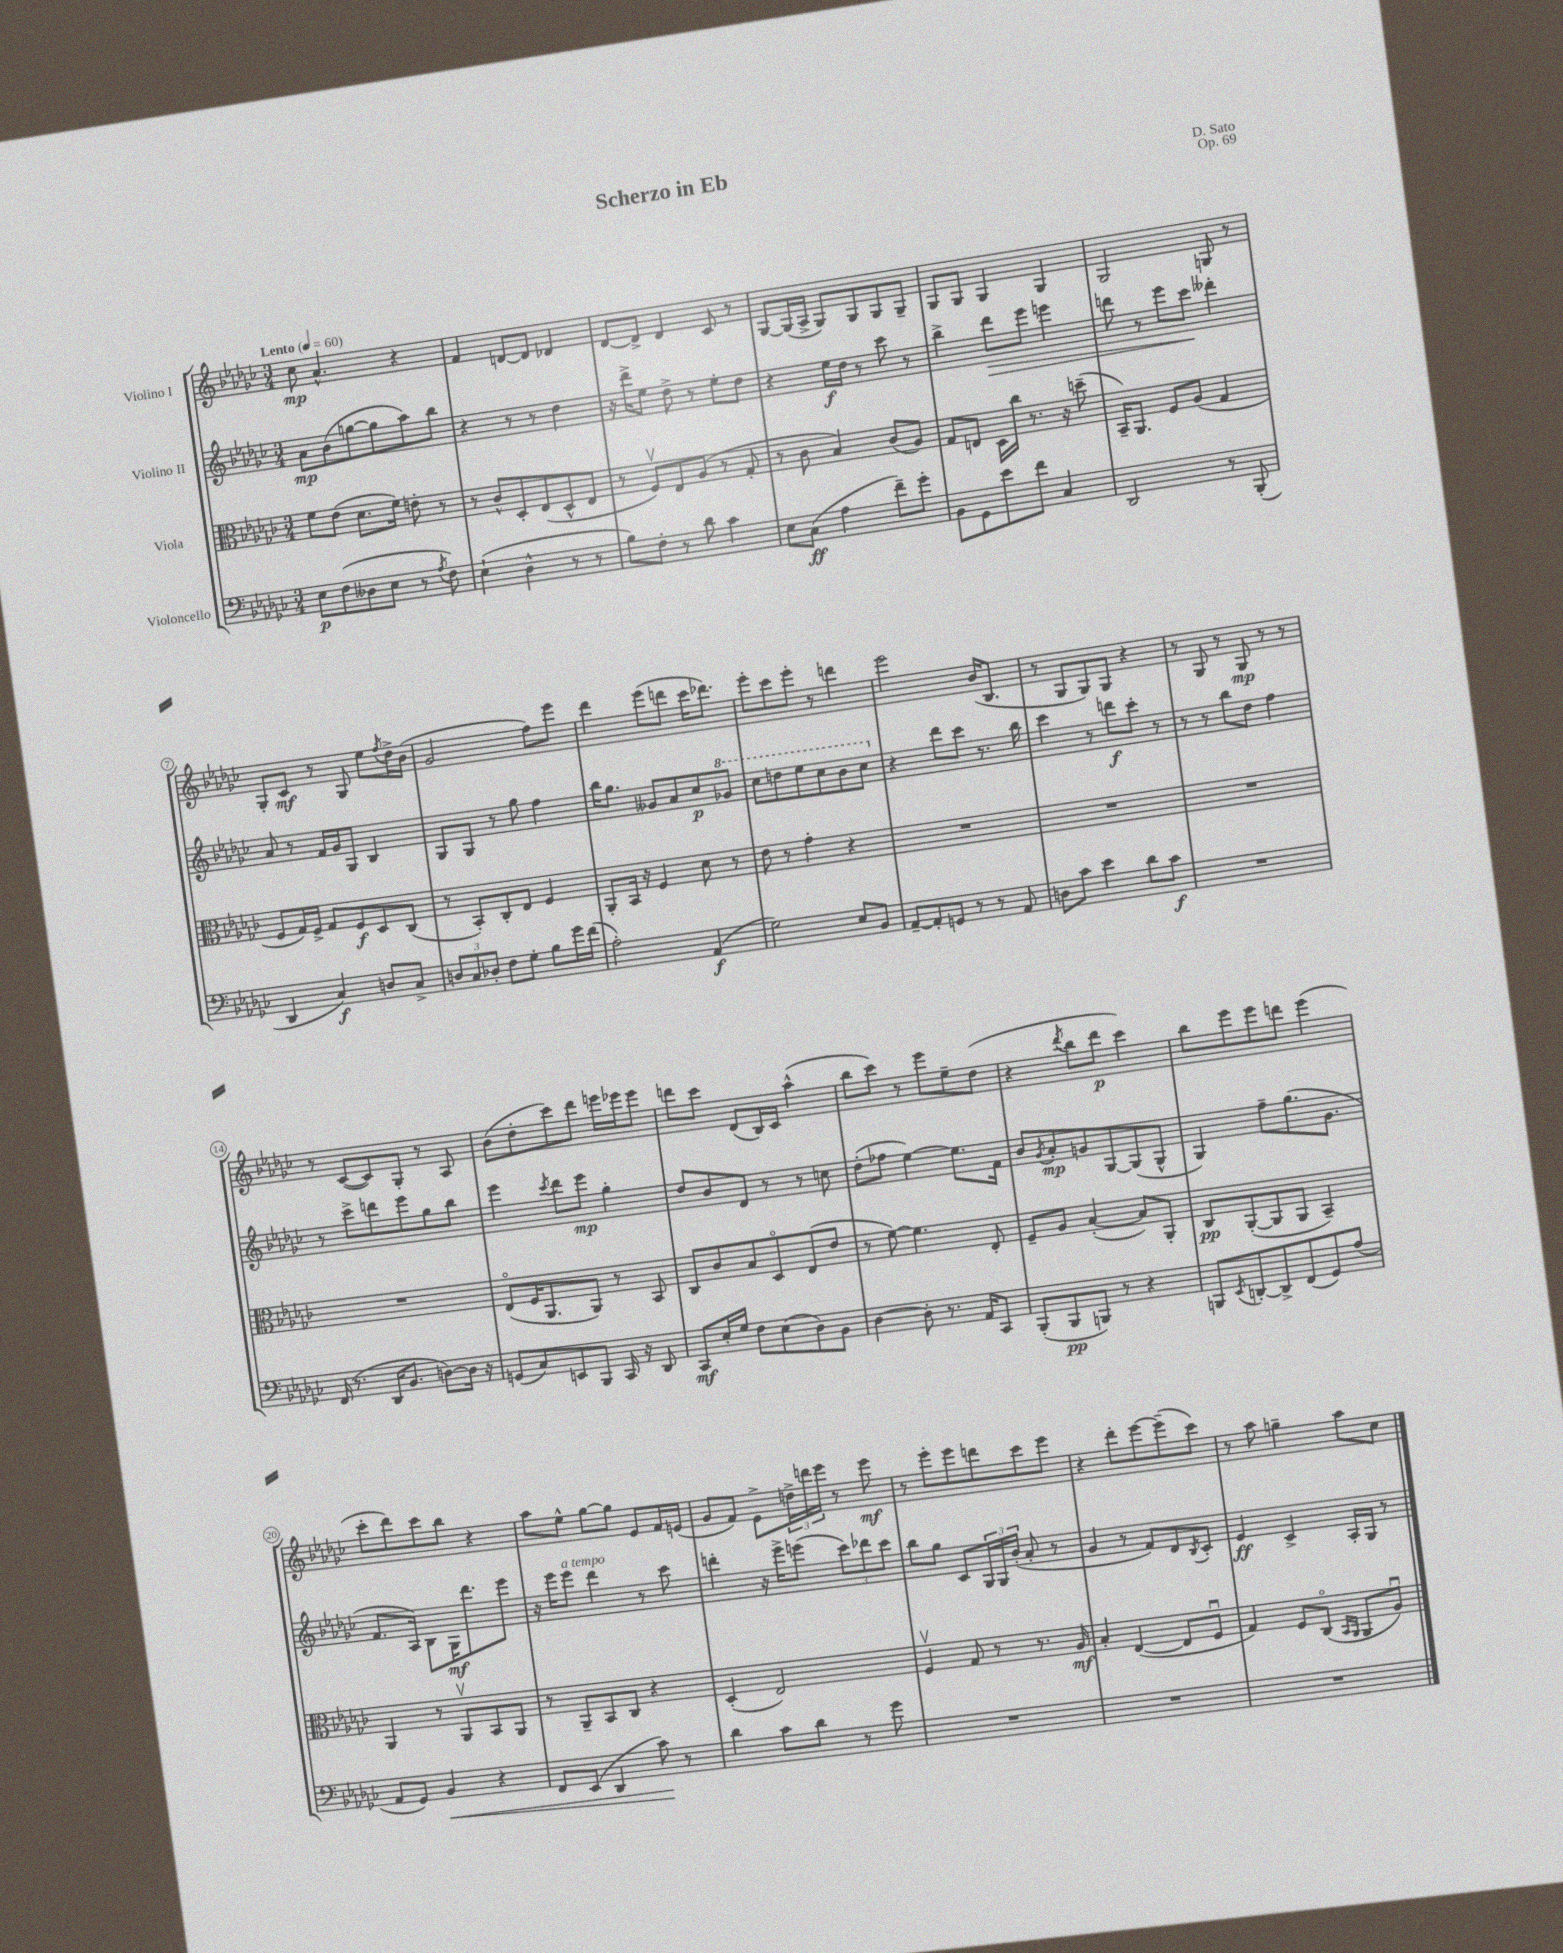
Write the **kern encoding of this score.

**kern	**kern	**kern	**kern
*staff4	*staff3	*staff2	*staff1
*clefF4	*clefC3	*clefG2	*clefG2
*k[b-e-a-d-g-c-]	*k[b-e-a-d-g-c-]	*k[b-e-a-d-g-c-]	*k[b-e-a-d-g-c-]
*M3/4	*M3/4	*M3/4	*M3/4
*MM60	*MM60	*MM60	*MM60
8E-	8f	8a-	8cc-
(8F	(8e-	(8b-	4.a-^^
8D--	8.d-	[8gg	.
8E-	.	8gg]	.
.	16f)	.	.
8r	8e'	8aa-)	4r
8qA-	.	.	.
8F)	8r	8bb-	.
=	=	=	=
(4E-`	8r	4r	4f
.	8c-^^	.	.
4D-^^	8D-'	8r	[8d
.	(8E-	8r	8d]
8r	8D-^^	4dd-	4d-
8r	8E-	.	.
=	=	=	=
8B-)	8r	16r	[8d-
.	.	16ddd-^	.
8F'	8Fv)	8ee-	8d-^]
8r	8E-	8dd-^	4d-
8d-	(8A-	8r	.
4c-	8r	8ee-'	8c-
.	8G-'	8dd-	8r
=	=	=	=
8E-	8r	4r	[8G-
(8C-	8c-	.	(16G-]
.	.	.	16A-^
4A-	4B-)	16ee-	8G-)
.	.	16dd-	.
.	.	8r	8G-
8f~)	(8c-	8ccc-	8G-
8g-'	8A-)	8r	8G-~
=	=	=	=
8BB-	8G-	4bb-^	8G-
8GG-	8E	.	8G-
8e-	16D-	8ddd-	4G-
.	16cc-	.	.
8f	8.r	8eee-	.
4C-	.	4eee	4G-
.	16r	.	.
.	(8dd~	.	.
=	=	=	=
2DD-	16BB-~)	8ddd	2G-
.	8.AA-	.	.
.	.	8r	.
.	8F	8eee-	.
.	(8A-	8ccc-	.
8r	4G-	4ddd--'	8G
(8BBB-'	.	.	8r
=	=	=	=
4DD-	8F	8a-	8G-'
.	16G-)	8r	8c-
.	16F^	.	.
4C-)	8G-	16f	8r
.	.	16g-	.
.	8F	8G-	8G-
8D	8D-	4B-	8ee-
.	.	.	8qff
8C-^	(8C-	.	16dd-^
.	.	.	(16b-
=	=	=	=
12D	8r	8G-	2g-
12C-	.	.	.
.	8BB-')	8G-	.
12D-'	.	.	.
8F	8C-'	8r	.
8G-'	8E-	8gg-	.
8B-	4F	4ff	8ff)
16g-	.	.	8eee-
(16f	.	.	.
=	=	=	=
2A-')	8AA-'	16bb-	4ddd-
.	.	8.gg-	.
.	16BB-	.	.
.	16r	.	.
.	4F	8g--	(8eee-
.	.	8a-	8ddd
(4AA-	8d-	8cc-	16ccc-
.	.	.	8.ddd-)
.	8r	8gg-	.
=	=	=	=
2G-)	8e-	8ccc-	8eee-'
.	8r	8ddd	8ccc-
.	4g-'	8eee-	8eee-'
.	.	8ccc-	8r
8E-	4r	8bb-	4ddd
8BB-	.	8ccc-	.
=	=	=	=
[8AA-~	2.r	4r	2eee-
8AA-']	.	.	.
8GG	.	8ddd-	.
8r	.	8ccc-	.
8r	.	8.r	(16b-
.	.	.	8.B-
8AA-	.	.	.
.	.	16bb-	.
=	=	=	=
8D	2.r	4ccc-	8r
8c-	.	.	8G-
4e-	.	8r	8G-)
.	.	8ddd	8G-
8d-	.	8ccc-'	4r
8c-	.	8r	.
=	=	=	=
2.r	2.r	8r	8r
.	.	8r	8G-
.	.	8bb-	8r
.	.	8dd-	8G-
.	.	4ff	8r
.	.	.	8r
=	=	=	=
(16FF	2.r	8r	8r
8.r	.	.	.
.	.	8ccc-^	([8c-
16DD-	.	8ddd	8c-])
8.BB-	.	.	.
.	.	8eee-	8G-'
[8D)	.	8gg-	8r
16D]	.	8bb-	8A-
16r	.	.	.
=	=	=	=
(8GG	(8E-o	4eee-	(8b-
8C-)	16F	.	8dd-'
.	8.AA-	.	.
.	.	8qccc-	.
8EE	.	8ddd-	8ccc-)
8BBB-	8AA-)	8eee-	8ddd-
16CC-	8r	4gg-'	16eee
16r	.	.	16eee-
8DD-	8BB-	.	8eee-
=	=	=	=
8CC-	8C-	8dd-	8ddd
16E-'	8c-	8b-	8ccc-
16G-	.	.	.
8F	8B-	8d-	(8d-
(8E-	8D-o	8r	16B-)
.	.	.	16c-
8D-)	(8E-	8r	(4aa-^^
8BB-	8e-	8cc	.
=	=	=	=
[4D-	8r	(8dd-'	8bb-
.	[8f)	8ff-	8ccc-)
8D-']	4.f]	[4ee-)	8r
8.r	.	.	8eee-
.	.	8.ee-]	8ee-~
16AA-	.	.	.
8CC-	8E-'	.	(8dd-
.	.	16f	.
=	=	=	=
(8BBB-'	8F~	8b-	4r
.	.	8qg-	.
8BBB-	8A-	8a-'	.
.	.	.	8qddd-
8BBB)	([4B-'	8g	8bb-
8r	.	[8G-	8ddd-
4r	8B-])	(8G-]	4ccc-)
.	8AA-'	8G-^^	.
=	=	=	=
8BBB	8C-	4G-)	8bb-
8qEE-	.	.	.
[8DD'	([8AA-'	.	8eee-
8DD^]	8AA-]	8ff~	8eee-
(8FF	8AA-	(8.gg-	8ddd
8GG-)	4BB-~)	.	(4eee-
.	.	8.g-	.
(8A-	.	.	.
=	=	=	=
8AA-	4AA-	8.f	8ccc-'
8GG-)	.	.	8ddd-)
.	.	16A-)	.
4BB-	8r	8B-	8ccc-
.	8AA-v	16G-	8bb-
.	.	8.ddd-	.
4r	8BB-	.	4r
.	8AA-	8eee-	.
=	=	=	=
8FF	8r	16r	8aa-
.	.	16eee-	.
(8EE-	8AA-~	8eee-	8ee-^^
4DD-	8BB-	4ddd-	[8gg-
.	8C-	.	8gg-]
8c-)	4r	8r	8e-
8r	.	8ccc-	16f
.	.	.	(16e
=	=	=	=
4d-	(4D-'	4ddd'	8g-
.	.	.	8f)
8c-	2E-)	16r	8e-^
.	.	16eee-^	.
8d-	.	(8eee	24dd^
.	.	.	24ddd
.	.	.	24eee-
8r	.	12ccc-)	8r
.	.	12ddd-	.
8g-	.	.	8eee-
.	.	12ccc-	.
=	=	=	=
2.r	4Fv	8bb-	8r
.	.	8gg-	8eee-'
.	8G-	8c-	8eee-
.	8r	24G-	8ddd
.	.	24G-	.
.	.	(24b-'	.
.	8.r	8a-'	8ccc-
.	.	8r	8eee-
.	16A-	.	.
=	=	=	=
2.r	4B-'	4g-	4r
.	([4E-	8r	8ddd-'
.	.	8f)	[8eee-
.	8E-]	8d-	(8eee-~]
.	.	8qB-	.
.	8Fu	8c-'	8ccc-)
=	=	=	=
2.r	4G-)	4e-	8r
.	.	.	8aa-
.	8F	4c-^	4gg~
.	(8C-o	.	.
.	16qqBB-	.	.
.	16qqAA-	.	.
.	8AA-	16A-'	8aa-
.	.	16G-	.
.	8A-u)	8r	8cc-
==	==	==	==
*-	*-	*-	*-
